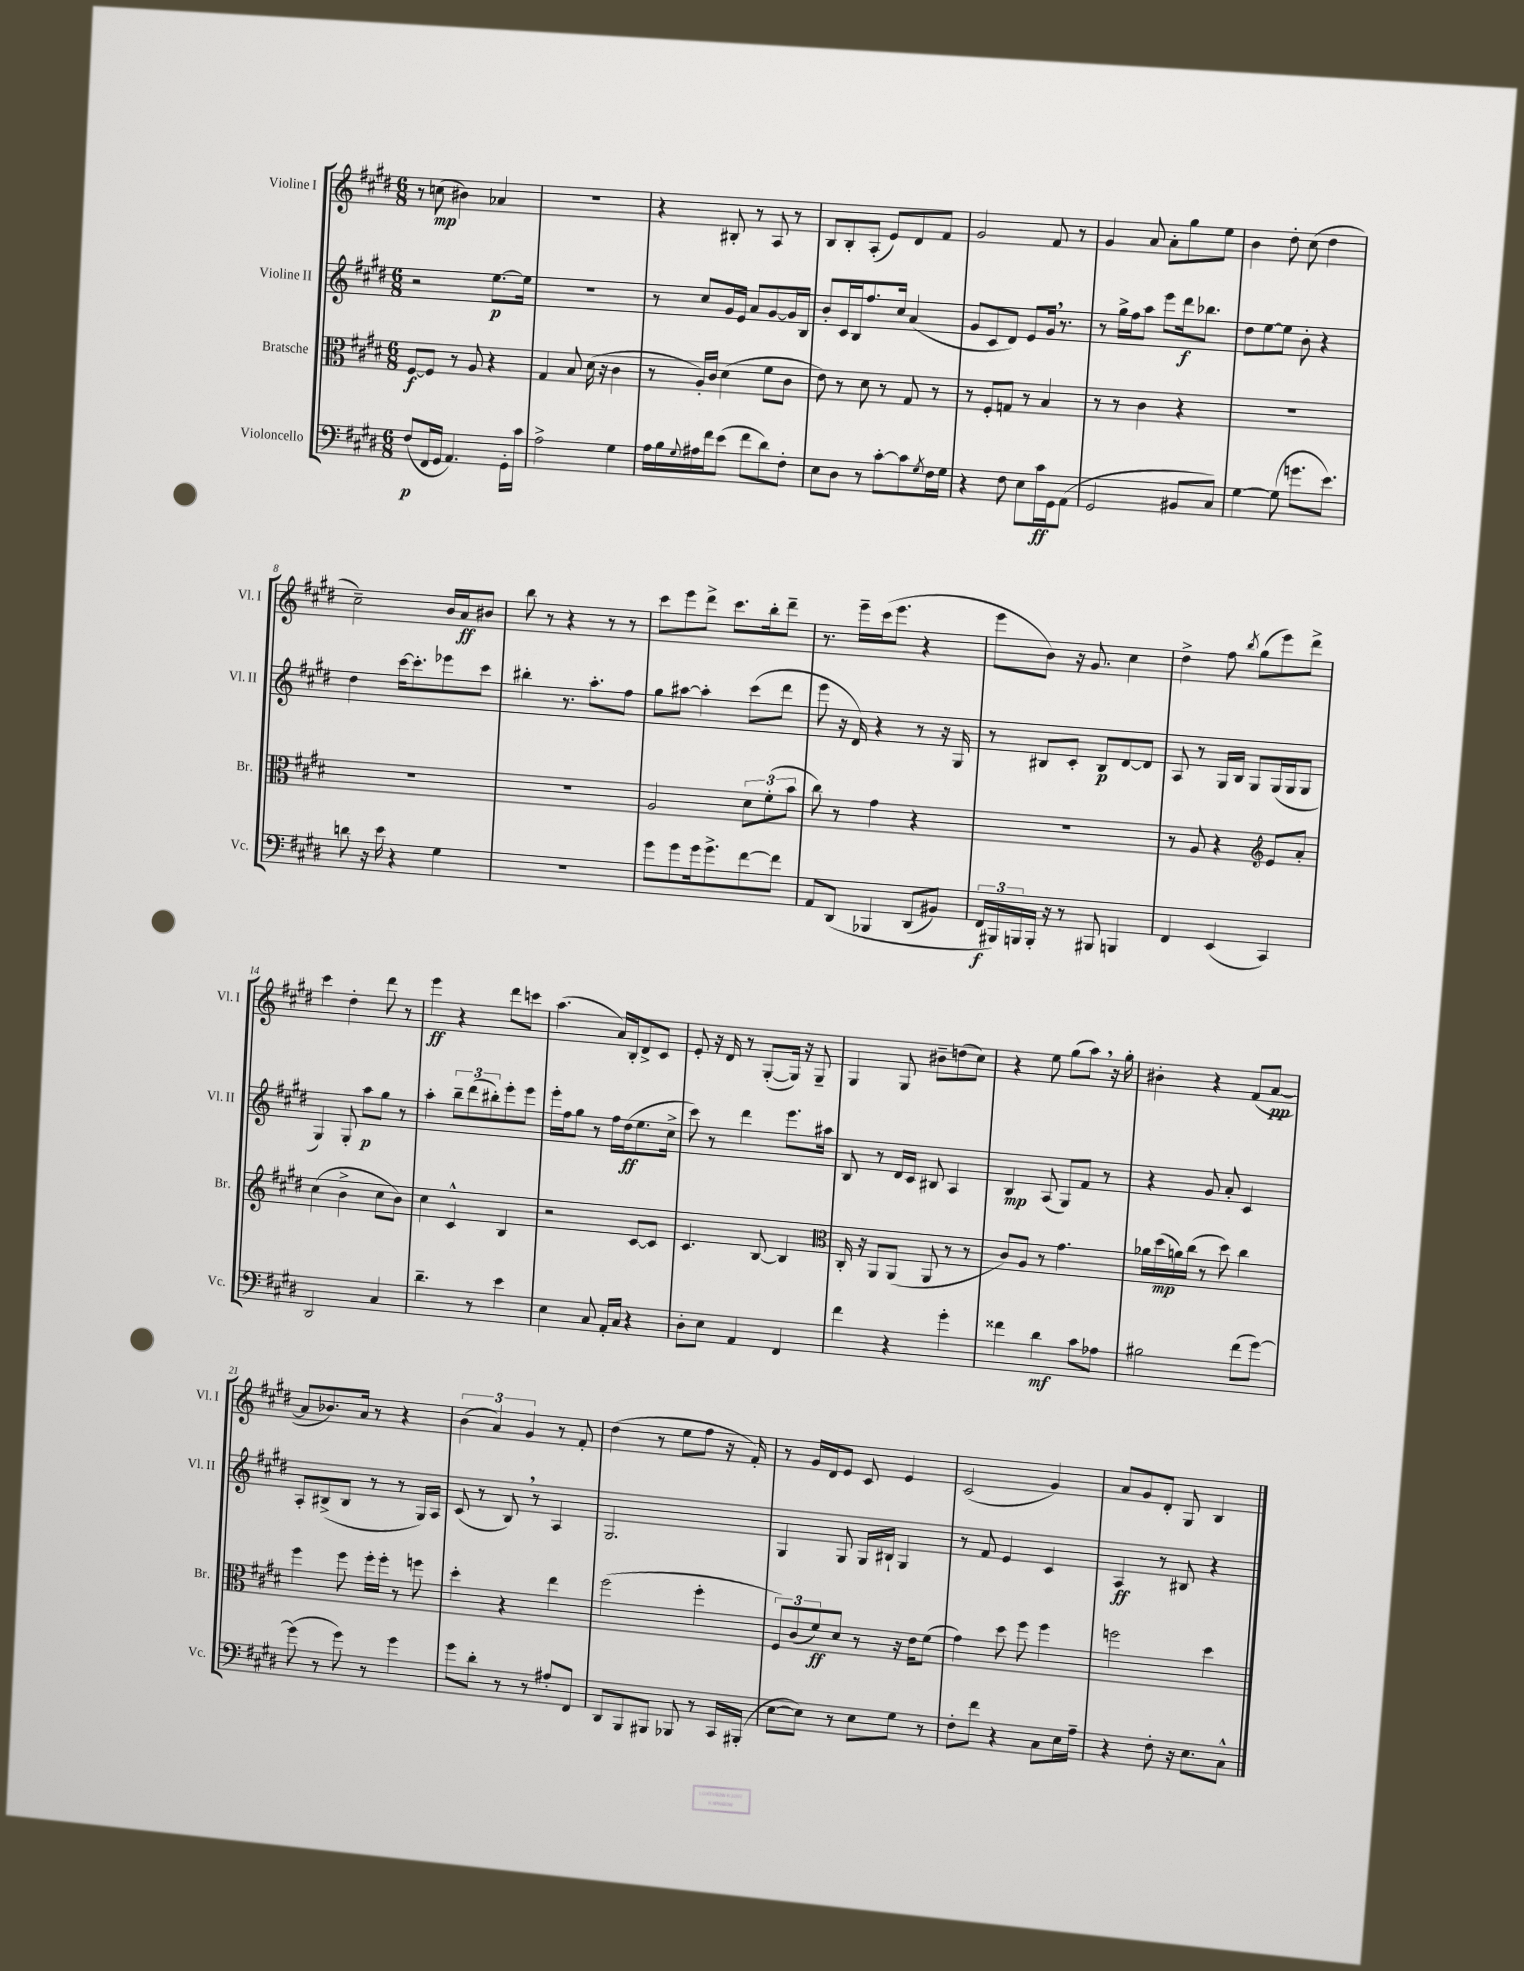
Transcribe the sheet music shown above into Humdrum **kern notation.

**kern	**dynam	**kern	**dynam	**kern	**dynam	**kern	**dynam
*part4	*part4	*part3	*part3	*part2	*part2	*part1	*part1
*staff4	*staff4	*staff3	*staff3	*staff2	*staff2	*staff1	*staff1
*I"Violoncello	*	*I"Bratsche	*	*I"Violine II	*	*I"Violine I	*
*I'Vc.	*	*I'Br.	*	*I'Vl. II	*	*I'Vl. I	*
*clefF4	*	*clefC3	*	*clefG2	*	*clefG2	*
*k[f#c#g#d#]	*	*k[f#c#g#d#]	*	*k[f#c#g#d#]	*	*k[f#c#g#d#]	*
*M6/8	*	*M6/8	*	*M6/8	*	*M6/8	*
=1	=1	=1	=1	=1	=1	=1	=1
(8F#/L	p	[8F#/L	f	2r	.	8r	.
16FF#/L	.	8F#/J]	.	.	.	(8ccn\	mp
16GG#/JJ	.	.	.	.	.	.	.
4.AA/)	.	8r	.	.	.	4b#X\)	.
.	.	8A/	.	.	.	.	.
.	.	4r	.	[8.ee\L	p	4a-X/	.
16GG#'\LL	.	.	.	.	.	.	.
16c#\JJ	.	.	.	16ee\Jk]	.	.	.
=2	=2	=2	=2	=2	=2	=2	=2
2A^\	.	4G#/	.	2.r	.	2.r	.
.	.	8B/	.	.	.	.	.
.	.	(16d#\	.	.	.	.	.
.	.	16r	.	.	.	.	.
4G#\	.	4c#\	.	.	.	.	.
=3	=3	=3	=3	=3	=3	=3	=3
16A\LL	.	8r	.	8r	.	4r	.
16B\	.	.	.	.	.	.	.
8qqG#/	.	.	.	.	.	.	.
16A#X\	.	16A'/LL)	.	8cc#/L	.	.	.
16f#\J	.	16c#/JJ	.	.	.	.	.
(8e\J	.	(4d#\	.	16g#/L	.	8B#X'/	.
.	.	.	.	16e/JJ	.	.	.
8f#\L	.	.	.	8a/L	.	8r	.
8d#\)	.	8f#\L	.	[8g#/	.	8A/	.
8F#'\J	.	8c#\J	.	16g#/L]	.	8r	.
.	.	.	.	16B/JJ	.	.	.
=4	=4	=4	=4	=4	=4	=4	=4
8E\L	.	8e\)	.	8b'/L	.	8B/L	.
8D#\J	.	8r	.	16c#/L	.	8B'/	.
.	.	.	.	16B/J	.	.	.
8r	.	8d#\	.	8.ff#/	.	(8A'/J	.
[8c#'\L	.	8r	.	.	.	8e/L)	.
.	.	.	.	16cc#/Jk	.	.	.
8c#\]	.	8G#/	.	(4a/	.	8d#/	.
8qG#/	.	.	.	.	.	.	.
16F#\L	.	8r	.	.	.	8f#/J	.
16G#\JJ	.	.	.	.	.	.	.
=5	=5	=5	=5	=5	=5	=5	=5
4r	.	8r	.	8g#/L	.	2g#/	.
.	.	8F#'/L	.	8c#/	.	.	.
8F#\	.	8Gn/J	.	8d#/J)	.	.	.
8E\L	.	8r	.	8e/L	.	.	.
16c#\L	ff	4B/	.	16g#,/Jk	.	8f#/	.
16GG#\J	.	.	.	8.r	.	.	.
(8AA\J	.	.	.	.	.	8r	.
=6	=6	=6	=6	=6	=6	=6	=6
2GG#/	.	8r	.	8r	.	4g#/	.
.	.	8r	.	16gg#^\LL	.	.	.
.	.	.	.	16ff#\J	.	.	.
.	.	4c#\	.	8aa\J	.	8a/	.
.	.	.	.	8eee\L	.	8a'\L	.
8BB#X/L	.	4r	.	16ddd#\k	f	8gg#\	.
.	.	.	.	8.bb-X\J	.	.	.
8C#/J)	.	.	.	.	.	8ee\J	.
=7	=7	=7	=7	=7	=7	=7	=7
[4G#\	.	2.r	.	8dd#\L	.	4b\	.
.	.	.	.	[8ee\	.	.	.
(8G#\]	.	.	.	8ee\J]	.	8dd#'\	.
8.gn\L	.	.	.	8b'\	.	(8cc#\	.
.	.	.	.	4r	.	4dd#\	.
8.e\J)	.	.	.	.	.	.	.
!!LO:LB:g=z
=8	=8	=8	=8	=8	=8	=8	=8
8dn\	.	2.r	.	4dd#\	.	2cc#~\)	.
16r	.	.	.	.	.	.	.
16e\	.	.	.	.	.	.	.
4r	.	.	.	[16ccc#\KL	.	.	.
.	.	.	.	8.ccc#'\]	.	.	.
4G#\	.	.	.	8eee-X\	.	16b/LL	.
.	.	.	.	.	.	16a/J	ff
.	.	.	.	8ccc#\J	.	8b#X/J	.
=9	=9	=9	=9	=9	=9	=9	=9
2.r	.	2.r	.	4bb#X'\	.	8bb\	.
.	.	.	.	.	.	8r	.
.	.	.	.	8.r	.	4r	.
.	.	.	.	8.aa'\L	.	.	.
.	.	.	.	.	.	8r	.
.	.	.	.	8ff#\J	.	8r	.
=10	=10	=10	=10	=10	=10	=10	=10
8g#\L	.	2A/	.	8gg#\L	.	8ccc#\L	.
8g#\	.	.	.	[8aa#X\J	.	8eee\	.
16g#\k	.	.	.	4aa#'\]	.	8ddd#^\J	.
8.g#^\	.	.	.	.	.	.	.
.	.	.	.	.	.	8.ccc#\L	.
[8f#\	.	12d#\L	.	(8ccc#\L	.	.	.
.	.	.	.	.	.	16bb'\k	.
.	.	(12f#'\	.	.	.	.	.
8f#\J]	.	.	.	8ddd#\J	.	8ddd#~\J	.
.	.	12b\J	.	.	.	.	.
=11	=11	=11	=11	=11	=11	=11	=11
8AA/L	.	8cc#\)	.	8eee\	.	8.r	.
(8DD#/J	.	8r	.	16r	.	.	.
.	.	.	.	16d#/)	.	16eee~\LL	.
4BBB-X/	.	4g#\	.	4r	.	(16ccc#\J	.
.	.	.	.	.	.	8.eee\J	.
(8DD#/L	.	4r	.	8r	.	4r	.
8BB#X/J)	.	.	.	16r	.	.	.
.	.	.	.	16G#/	.	.	.
=12	=12	=12	=12	=12	=12	=12	=12
24FF#/LL	f	2.r	.	8r	.	8eee\L	.
24BBB#X/)	.	.	.	.	.	.	.
24BBBn/	.	.	.	.	.	.	.
16BBB'/JJ	.	.	.	8B#X/L	.	8b\J)	.
16r	.	.	.	.	.	.	.
8r	.	.	.	8c#'/J	.	16r	.
.	.	.	.	.	.	8.g#/	.
8BBB#X/	.	.	.	8B#/L	p	.	.
4BBBn/	.	.	.	[8d#/	.	4cc#\	.
.	.	.	.	8d#/J]	.	.	.
=13	=13	=13	=13	=13	=13	=13	=13
4FF#/	.	8r	.	8A/	.	4dd#^\	.
.	.	8A/	.	8r	.	.	.
(4EE/	.	4r	.	16G#/LL	.	8ff#\	.
.	.	.	.	16B/JJ	.	.	.
.	.	.	.	.	.	8qbb/	.
.	.	.	.	8G#/L	.	(8gg#\L	.
*	*	*clefG2	*	*	*	*	*
4CC#/)	.	8e/L	.	(16G#/L	.	8eee\)	.
.	.	.	.	16G#/J	.	.	.
.	.	8a'/J	.	8G#/J	.	8ddd#^\J	.
!!LO:LB:g=z
=14	=14	=14	=14	=14	=14	=14	=14
2DD#/	.	(4cc#\	.	4G#/)	.	4ccc#\	.
.	.	4b^\	.	8G#'/	.	4dd#'\	.
.	.	.	.	8aa\L	p	.	.
4C#/	.	8cc#\L	.	8gg#\J	.	8ddd#\	.
.	.	8b\J)	.	8r	.	8r	.
=15	=15	=15	=15	=15	=15	=15	=15
4.d#~\	.	4cc#\	.	4aa'\	.	4eee\	ff
.	.	4c#^^/	.	12bb~\L	.	4r	.
.	.	.	.	(12ddd#\	.	.	.
8r	.	.	.	.	.	.	.
.	.	.	.	12bb#X'\)	.	.	.
4e\	.	4B/	.	8eee'\	.	8ddd#\L	.
.	.	.	.	8eee\J	.	8cccn\J	.
=16	=16	=16	=16	=16	=16	=16	=16
4E\	.	2r	.	16eee'\LL	.	(4.aa\	.
.	.	.	.	16ff#\J	.	.	.
.	.	.	.	8gg#\J	.	.	.
8C#/	.	.	.	8r	.	.	.
16AA'/LL	.	.	.	16ff#\LL	.	16a/LL)	.
16C#/JJ	.	.	.	(16dd#\J	ff	16B'/J	.
4r	.	[8c#/L	.	8.ee\	.	8d#^/	.
.	.	8c#/J]	.	.	.	8c#/J	.
.	.	.	.	16cc#^\Jk	.	.	.
=17	=17	=17	=17	=17	=17	=17	=17
8D#'\L	.	4.c#/	.	8ccc#\)	.	8e'/	.
8E\J	.	.	.	8r	.	16r	.
.	.	.	.	.	.	16d#/	.
4AA/	.	.	.	4ddd#\	.	8r	.
.	.	[8B/	.	.	.	([8G#'/L	.
4FF#/	.	4B/]	.	8.eee\L	.	16G#/Jk])	.
.	.	.	.	.	.	16r	.
.	.	.	.	.	.	8G#~/	.
.	.	.	.	16aa#X\Jk	.	.	.
=18	=18	=18	=18	=18	=18	=18	=18
*	*	*clefC3	*	*	*	*	*
4f#\	.	16C#'/	.	8B/	.	4G#/	.
.	.	16r	.	.	.	.	.
.	.	8AA/L	.	8r	.	.	.
4r	.	(8AA/J	.	16d#/LL	.	8G#/	.
.	.	.	.	16c#/JJ	.	.	.
.	.	8AA/	.	8B#X/	.	8b#X~\L	.
4g#'\	.	8r	.	4A/	.	(8ddn\	.
.	.	8r	.	.	.	8cc#\J)	.
=19	=19	=19	=19	=19	=19	=19	=19
4f##X\	.	8c#/L)	.	4B/	mp	4r	.
.	.	8A/J	.	.	.	.	.
4d#\	mf	8r	.	(8A/	.	8ee\	.
.	.	4.g#\	.	8G#/L)	.	(8gg#\L	.
8c#\L	.	.	.	8f#/J	.	8aa,\J)	.
8A-X\J	.	.	.	8r	.	16r	.
.	.	.	.	.	.	16gg#'\	.
=20	=20	=20	=20	=20	=20	=20	=20
2B#X\	.	16a-X\LL	.	4r	.	4b#X'\	.
.	.	(16dd#\	mp	.	.	.	.
.	.	16an\)	.	.	.	.	.
.	.	(16cc#\JJ	.	.	.	.	.
.	.	8r	.	8g#/	.	4r	.
.	.	8dd#\)	.	8a'/	.	.	.
(8f#\L	.	4cc#\	.	4c#/	.	(8f#/L	.
[8g#\J)	.	.	.	.	.	[8a/J	pp
!!LO:LB:g=z
=21	=21	=21	=21	=21	=21	=21	=21
(8g#\]	.	4ff#\	.	8A'/L	.	8a/L]	.
8r	.	.	.	(8B#X^/	.	8.b-X/)	.
8g#\)	.	8ff#\	.	8B#/J	.	.	.
.	.	.	.	.	.	16a/Jk	.
8r	.	16ff#'\LL	.	8r	.	8r	.
.	.	16ff#'\JJ	.	.	.	.	.
4g#\	.	8r	.	8r	.	4r	.
.	.	8ffn\	.	16G#/LL)	.	.	.
.	.	.	.	16A/JJ	.	.	.
=22	=22	=22	=22	=22	=22	=22	=22
8g#\L	.	4dd#'\	.	(8c#/	.	(6b\	.
8d#'\J	.	.	.	8r	.	.	.
.	.	.	.	.	.	6a/)	.
8r	.	4r	.	8B,/)	.	.	.
.	.	.	.	.	.	6g#/	.
8r	.	.	.	8r	.	.	.
8A#X'/L	.	4ee\	.	4A/	.	8r	.
8FF#/J	.	.	.	.	.	8f#'/	.
=23	=23	=23	=23	=23	=23	=23	=23
8DD#/L	.	(2ff#\	.	2.G#/	.	(4dd#\	.
8BBB/	.	.	.	.	.	.	.
8BBB#X/J	.	.	.	.	.	8r	.
8BBB-X/	.	.	.	.	.	8ee\L	.
8r	.	4ff#'\	.	.	.	8ff#\J	.
16CC#/LL	.	.	.	.	.	16r	.
(16BBB#X'/JJ	.	.	.	.	.	16f#'/)	.
=24	=24	=24	=24	=24	=24	=24	=24
[8E\L	.	12F#/L)	.	4G#/	.	8r	.
.	.	(12c#/	.	.	.	.	.
8E\J])	.	.	.	.	.	16g#/LL	.
.	.	12f#/)	ff	.	.	.	.
.	.	.	.	.	.	16d#/J	.
8r	.	8d#/J	.	8G#/	.	8e/J	.
8E\L	.	8r	.	16G#/LL	.	8c#/	.
.	.	.	.	16B#X`/JJ	.	.	.
8G#\J	.	16r	.	4G#/	.	4e/	.
.	.	16e\KL	.	.	.	.	.
8r	.	(8f#\J	.	.	.	.	.
=25	=25	=25	=25	=25	=25	=25	=25
8F#'\L	.	4g#\)	.	8r	.	(2c#/	.
8f#\J	.	.	.	8f#/	.	.	.
4r	.	8dd#\	.	4e/	.	.	.
.	.	8ff#\	.	.	.	.	.
8C#\L	.	4ff#\	.	4c#/	.	4g#/)	.
16E\L	.	.	.	.	.	.	.
16A~\JJ	.	.	.	.	.	.	.
=26	=26	=26	=26	=26	=26	=26	=26
4r	.	2ffn\	.	4A/	ff	8a/L	.
.	.	.	.	.	.	8g#/	.
8F#'\	.	.	.	8r	.	8d#'/J	.
16r	.	.	.	8B#X/	.	8G#/	.
8.E\L	.	.	.	.	.	.	.
.	.	4dd#\	.	4r	.	4B/	.
8C#^^\J	.	.	.	.	.	.	.
==	==	==	==	==	==	==	==
*-	*-	*-	*-	*-	*-	*-	*-
